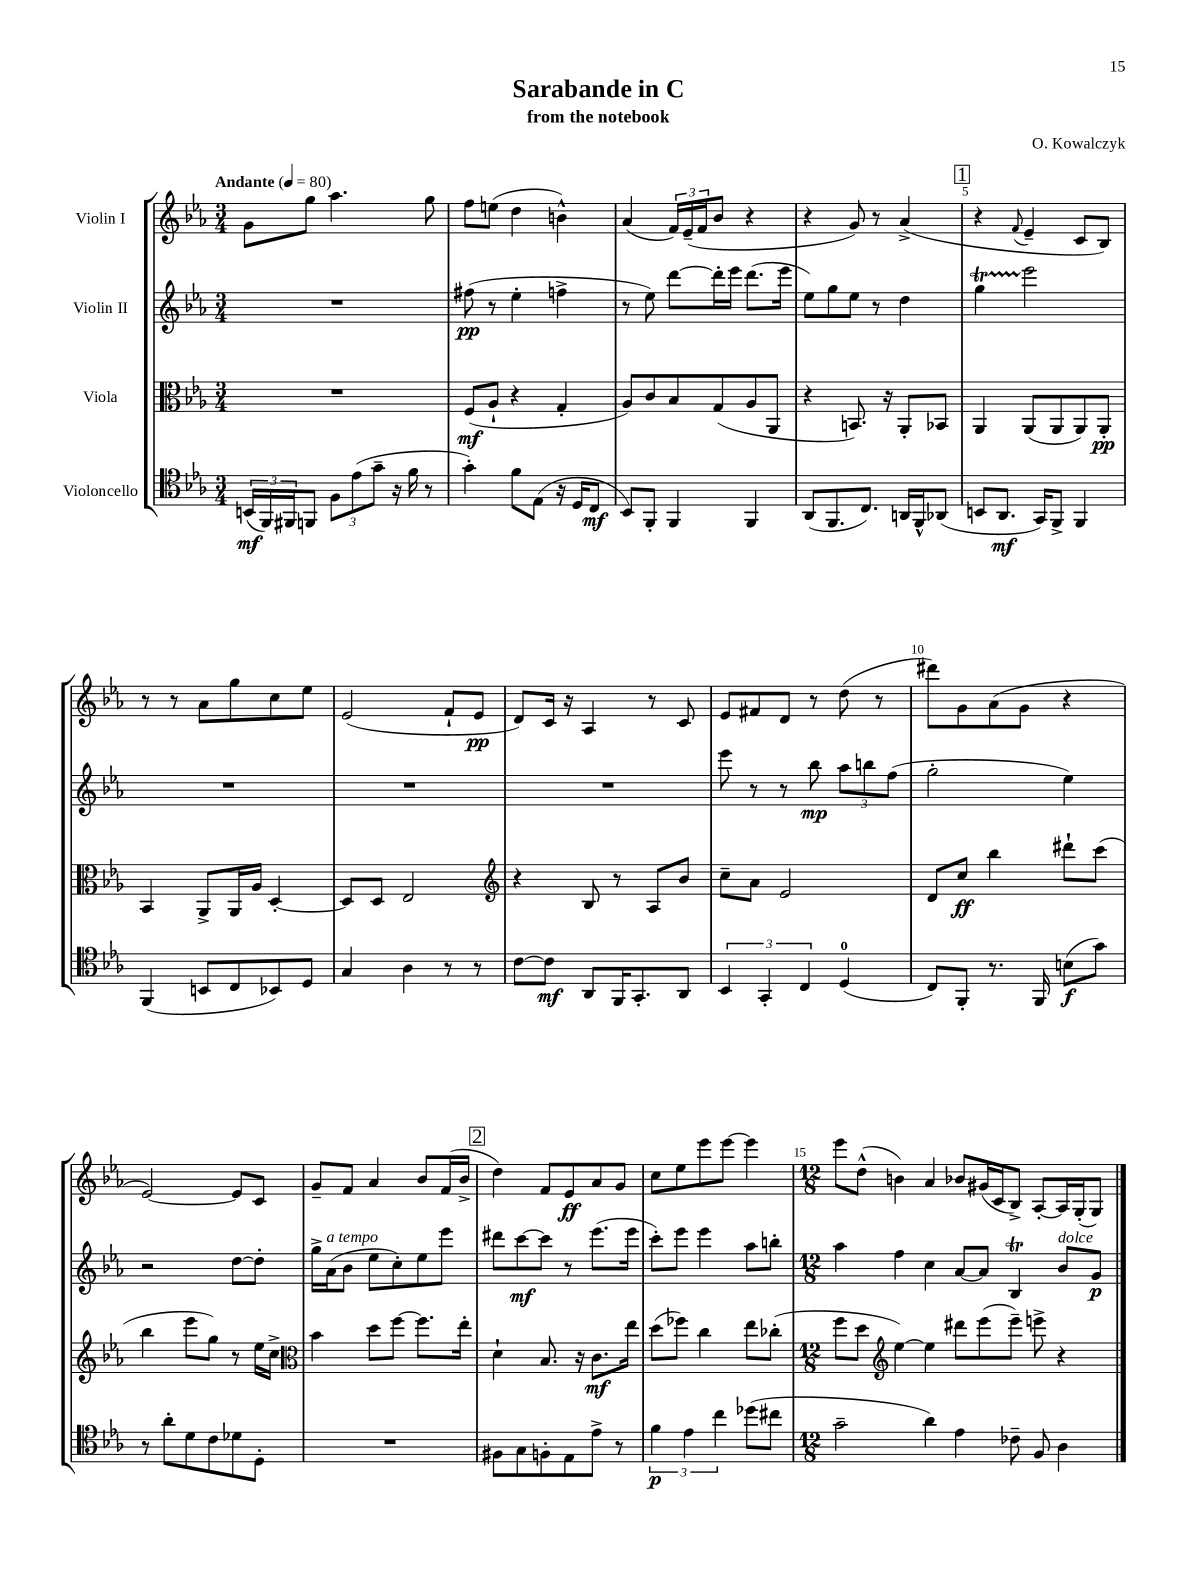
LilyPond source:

\header { title = "Sarabande in C" composer = "O. Kowalczyk" subtitle = "from the notebook" }
<<
\new StaffGroup <<
\new Staff = "s0" \with { instrumentName = "Violin I" } {
    \clef treble \key ees \major \numericTimeSignature \time 3/4 \tempo "Andante" 4 = 80
    g'8 g''8 aes''4. g''8 |
    f''8 e''8( d''4 b'4-^) |
    aes'4( \tuplet 3/2 { f'16) ees'16--( f'16 } bes'8 r4 |
    r4 g'8) r8 aes'4->( |
    \mark \markup { \box "1" } r4 \appoggiatura { f'8 } ees'4-- c'8 bes8) |
    r8 r8 aes'8 g''8 c''8 ees''8 |
    ees'2( f'8-! ees'8\pp |
    d'8) c'16 r16 aes4 r8 c'8 |
    ees'8 fis'8 d'8 r8 d''8( r8 |
    dis'''8) g'8 aes'8( g'8 r4 |
    ees'2~) ees'8 c'8 |
    g'8-- f'8 aes'4 bes'8 f'16( bes'16-> |
    \mark \markup { \box "2" } d''4) f'8 ees'8\ff aes'8 g'8 |
    c''8 ees''8 ees'''8 ees'''8~ ees'''4 |
    \numericTimeSignature \time 12/8 ees'''8 d''8-^( b'4) aes'4 bes'8 gis'16( c'16 bes8->) aes8~-. aes16 g16-.( g8) \bar "|." |
}
\new Staff = "s1" \with { instrumentName = "Violin II" } {
    \clef treble \key ees \major \numericTimeSignature \time 3/4
    R2. |
    fis''8\pp( r8 ees''4-. f''4-> |
    r8 ees''8) d'''8~ d'''16-. ees'''16 d'''8.( ees'''16 |
    ees''8) g''8 ees''8 r8 d''4 |
    \mark \markup { \box "1" } g''4\startTrillSpan ees'''2\stopTrillSpan |
    R2. |
    R2. |
    R2. |
    ees'''8 r8 r8 bes''8\mp \tuplet 3/2 { aes''8 b''8 f''8( } |
    g''2-. ees''4) |
    r2 d''8~ d''8-. |
    g''16-> aes'16^\markup { \italic "a tempo" }( bes'8 ees''8 c''8-.) ees''8 ees'''8 |
    \mark \markup { \box "2" } dis'''8 c'''8~\mf c'''8 r8 ees'''8.( ees'''16 |
    c'''8-.) ees'''8 ees'''4 aes''8 b''8-. |
    \numericTimeSignature \time 12/8 aes''4 f''4 c''4 aes'8~ aes'8 bes4\trill bes'8^\markup { \italic "dolce" } g'8\p \bar "|." |
}
\new Staff = "s2" \with { instrumentName = "Viola" } {
    \clef alto \key ees \major \numericTimeSignature \time 3/4
    R2. |
    f8\mf( aes8-! r4 g4-. |
    aes8) c'8 bes8 g8( aes8 aes,8 |
    r4 b,8.) r16 aes,8-. bes,8 |
    \mark \markup { \box "1" } aes,4 aes,8( aes,8 aes,8) aes,8-.\pp |
    bes,4 aes,8-> aes,16 aes16 d4~-. |
    d8 d8 ees2 |
    \clef treble r4 bes8 r8 aes8 bes'8 |
    c''8-- aes'8 ees'2 |
    d'8 c''8\ff bes''4 dis'''8-! c'''8( |
    bes''4 ees'''8 g''8) r8 ees''16 c''16-> |
    \clef alto bes'4 d''8 f''8~ f''8. ees''16-. |
    \mark \markup { \box "2" } d'4-! bes8. r16 c'8.\mf ees''16 |
    d''8( fes''8) c''4 ees''8 ces''8-.( |
    \numericTimeSignature \time 12/8 f''8 d''8 \clef treble ees''4~) ees''4 dis'''8 ees'''8( ees'''8--) e'''8-> r4 \bar "|." |
}
\new Staff = "s3" \with { instrumentName = "Violoncello" } {
    \clef tenor \key ees \major \numericTimeSignature \time 3/4
    \tuplet 3/2 { b,16\mf( f,16) fis,16 } f,8 \tuplet 3/2 { f8 ees'8( g'8-- } r16 f'16 r8 |
    g'4-.) f'8 ees8( r16 d16 c8\mf |
    bes,8) f,8-. f,4 f,4 |
    aes,8( f,8. c8.) a,16 f,16-^ aes,8( |
    \mark \markup { \box "1" } b,8 aes,8.\mf g,16) f,8-> f,4 |
    f,4( b,8 c8 bes,8) d8 |
    g4 aes4 r8 r8 |
    c'8~ c'8\mf aes,8 f,16 g,8.-. aes,8 |
    \tuplet 3/2 { bes,4 g,4-. c4 } d4-0( |
    c8) f,8-. r8. f,16 b8\f( g'8) |
    r8 aes'8-. d'8 c'8 des'8 d8-. |
    R2. |
    \mark \markup { \box "2" } fis8 g8 f8-. ees8 ees'8-> r8 |
    \tuplet 3/2 { f'4\p ees'4 c''4 } des''8( cis''8 |
    \numericTimeSignature \time 12/8 g'2-- aes'4) ees'4 ces'8-- f8 aes4 \bar "|." |
}
>>
>>
\layout { \context { \Score \override BarNumber.break-visibility = ##(#f #t #t) barNumberVisibility = #(every-nth-bar-number-visible 5) } }
